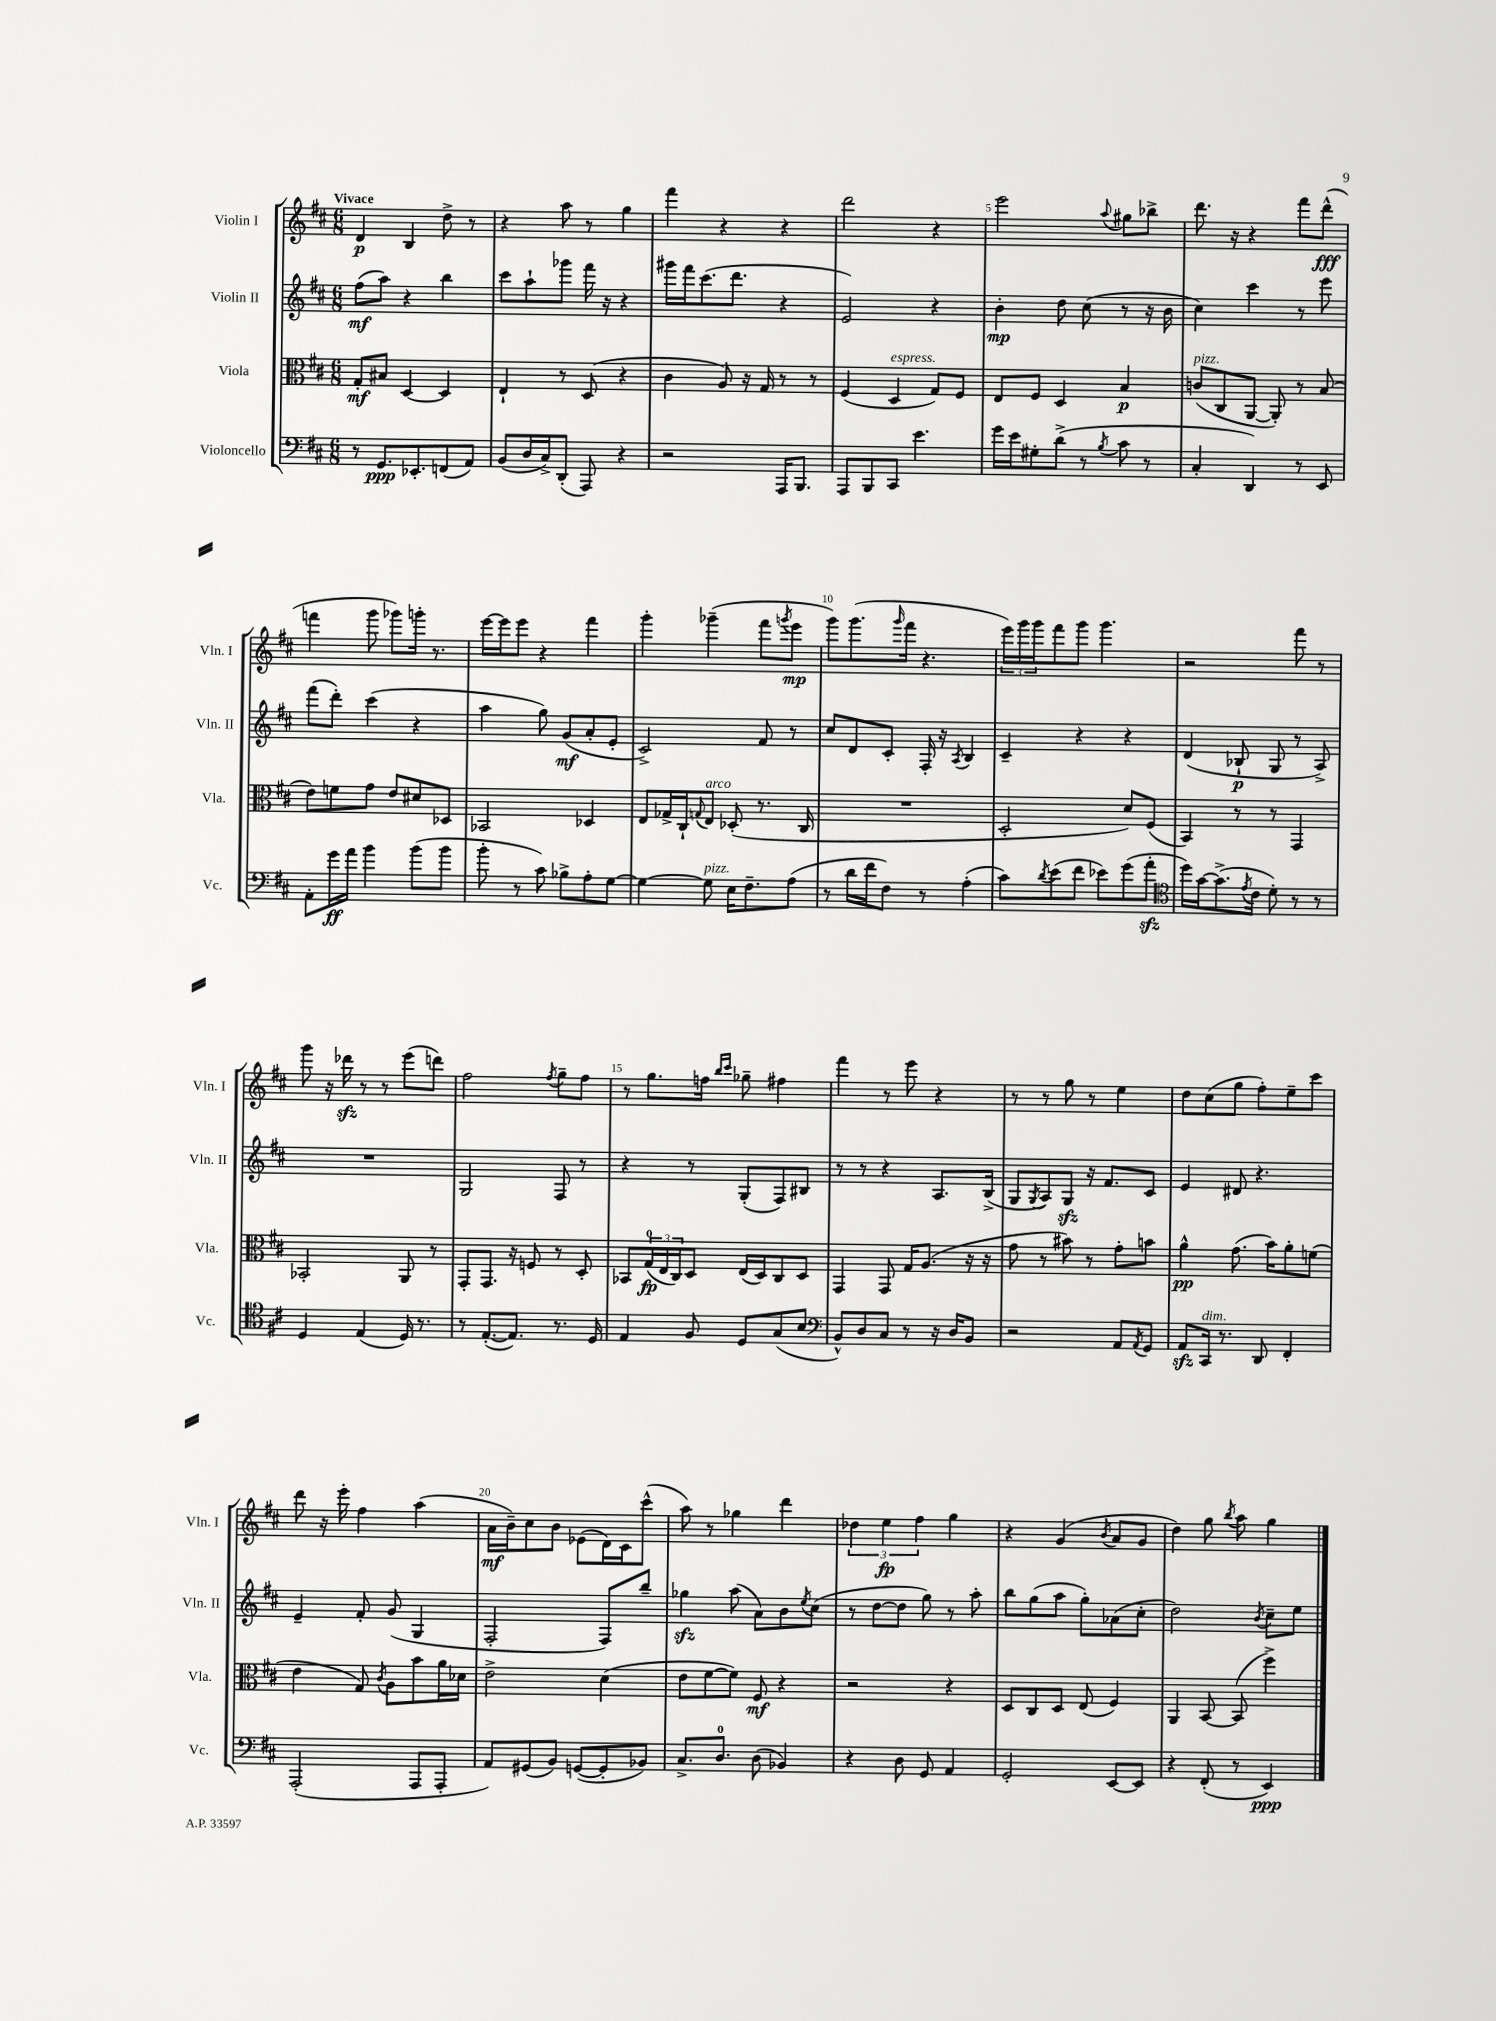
<<
\new StaffGroup <<
\new Staff = "s0" \with { instrumentName = "Violin I" shortInstrumentName = "Vln. I" } {
    \clef treble \key d \major \numericTimeSignature \time 6/8 \tempo "Vivace"
    d'4\p b4 d''8-> r8 |
    r4 a''8 r8 g''4 |
    fis'''4 r4 r4 |
    d'''2 r4 |
    e'''2 \appoggiatura { a''8 } gis''8 bes''8-> |
    d'''8. r16 r4 fis'''8 d'''8-^\fff( |
    f'''4 g'''8 ges'''8) g'''16-. r8. |
    e'''16~ e'''16 e'''8 r4 fis'''4 |
    g'''4-. ges'''4--( fis'''8 \acciaccatura { g'''8 } e'''8\mp |
    g'''8) g'''8.( \grace { g'''16 } fis'''16 r4. |
    \tuplet 3/2 { e'''16) g'''16 g'''16 } fis'''8 g'''8 g'''4. |
    r2 fis'''8 r8 |
    g'''8 r16 des'''16\sfz r8 r8 e'''8( d'''8) |
    fis''2 \acciaccatura { fis''8 } g''8-- fis''8 |
    r8 g''8. f''16 \grace { b''16 cis'''16 } ges''8-- fis''4 |
    fis'''4 r8 e'''8 r4 |
    r8 r8 g''8 r8 e''4 |
    d''8 cis''8( g''8 fis''8-.) e''8-- cis'''8 |
    d'''8 r16 e'''16-. fis''4 a''4( |
    a'16\mf b'16--) cis''8 b'8 ees'8( d'16) cis'16 cis'''8-^( |
    a''8) r8 ges''4 d'''4 |
    \tuplet 3/2 { des''4 e''4\fp fis''4 } g''4 |
    r4 g'4( \acciaccatura { b'8 } a'8 g'8 |
    d''4) g''8 \acciaccatura { b''8 } a''8 g''4 \bar "|." |
}
\new Staff = "s1" \with { instrumentName = "Violin II" shortInstrumentName = "Vln. II" } {
    \clef treble \key d \major \numericTimeSignature \time 6/8
    fis''8\mf( a''8) r4 b''4 |
    cis'''8 a''8-! ges'''8 fis'''16 r16 r4 |
    gis'''16 fis'''16 cis'''8.( d'''8. r4 |
    e'2) r4 |
    b'4-.\mp d''8 cis''8( r8 r16 b'16 |
    cis''4) cis'''4 r8 e'''8 |
    fis'''8( d'''8-.) cis'''4( r4 |
    a''4 g''8) g'8\mf( a'8-. e'8-. |
    cis'2->) fis'8 r8 |
    cis''8 d'8 cis'8-. fis16-. r16 \acciaccatura { a8 } b4 |
    cis'4-- r4 r4 |
    d'4( bes8-!\p g8 r8 a8->) |
    R2. |
    g2 fis8 r8 |
    r4 r8 g8-.( fis8) bis8 |
    r8 r8 r4 a8. b16->( |
    g8 \acciaccatura { g8 } a8) g8\sfz r16 fis'8. cis'8 |
    e'4 dis'8 r4. |
    e'4-- fis'8-. g'8( g4 |
    fis2-. fis8) b''8-- |
    ges''4\sfz a''8( a'8) b'8 \acciaccatura { e''8 } cis''8( |
    r8 d''8~ d''8 g''8) r8 a''8-. |
    b''8 g''8( a''8 g''8-.) aes'8( cis''8-. |
    d''2) \acciaccatura { b'8 } cis''8-- e''8 \bar "|." |
}
\new Staff = "s2" \with { instrumentName = "Viola" shortInstrumentName = "Vla." } {
    \clef alto \key d \major \numericTimeSignature \time 6/8
    g8-.\mf bis8 d4~ d4 |
    e4-! r8 d8( r4 |
    cis'4 a8) r16 g16 r8 r8 |
    fis4( d4^\markup { \italic "espress." } g8) fis8 |
    e8 fis8 d4 b4\p |
    c'8^\markup { \italic "pizz." }( cis8 a,8~ a,8-.) r8 b8( |
    e'8) f'8 g'8 e'8 dis'8 des8 |
    bes,2 des4 |
    e8 ges16-> cis16-! \appoggiatura { g8 } e8^\markup { \italic "arco" } des8-.( r8. cis16 |
    R2. |
    d2-. d'8) fis8( |
    b,4) r8 r8 g,4 |
    bes,2-. a,8 r8 |
    g,8-. g,8. r16 f8 r8 d8-. |
    bes,8 \tuplet 3/2 { g16-0\fp( e16 cis16) } d8 e16( d16) cis8 d8 |
    g,4 g,8 g16 a8.( r16 r16 |
    g'8 r8 bis'8) r8 g'8-. b'8 |
    a'4-^\pp g'8.( b'16) a'8-. f'8( |
    e'4 g8) \acciaccatura { cis'8 } a8 b'8 a'16 des'16 |
    e'2-> d'4( |
    e'8 fis'8~ fis'8) fis8\mf r4 |
    r2 r4 |
    d8 cis8 d8 e8( fis4) |
    a,4 b,8~ b,8( fis''4->) \bar "|." |
}
\new Staff = "s3" \with { instrumentName = "Violoncello" shortInstrumentName = "Vc." } {
    \clef bass \key d \major \numericTimeSignature \time 6/8
    r8 g,8.\ppp ees,8.-. f,8( a,8) |
    b,8( d16 cis16->) d,8-.( a,,8) r4 |
    r2 a,,16 b,,8. |
    a,,8 b,,8 cis,8 e'4. |
    g'16 e'16 gis8-. d'8->( r8 \acciaccatura { b8 } cis'8 r8 |
    cis4-. d,4) r8 e,8 |
    a,8-. g'16\ff a'16 b'4 b'8( b'8 |
    b'8-. r8 cis'8) bes8-> a8-. g8~ |
    g4~ g8^\markup { \italic "pizz." } e16 fis8.-- a8( |
    r8 d'16 fis'16 fis8) r8 a4-.( |
    cis'8) \acciaccatura { d'8 } e'8( fis'8 ees'8) g'8( a'8-.\sfz |
    \clef tenor d''16) g'16~ g'8.->( \acciaccatura { e'8 } cis'16 d'8-.) r8 r8 |
    d4 e4( d16) r8. |
    r8 e8.~-.( e8.) r8. d16 |
    e4 fis8 d8 g8( b8 |
    \clef bass b,8-^) d8 cis8 r8 r16 d16 b,8 |
    r2 a,8 \acciaccatura { a,8 } g,8 |
    a,8\sfz cis,16^\markup { \italic "dim." } r8. d,8 fis,4-. |
    a,,2-.( a,,8 a,,8-. |
    a,8) gis,8( b,8) g,8~( g,8-. bes,8) |
    cis8.-> d8.-0 d8( bes,4) |
    r4 d8 g,8 a,4 |
    g,2-. e,8~ e,8 |
    r4 fis,8-.( r8 e,4\ppp) \bar "|." |
}
>>
>>
\layout { \context { \Score \override BarNumber.break-visibility = ##(#f #t #t) barNumberVisibility = #(every-nth-bar-number-visible 5) } }
